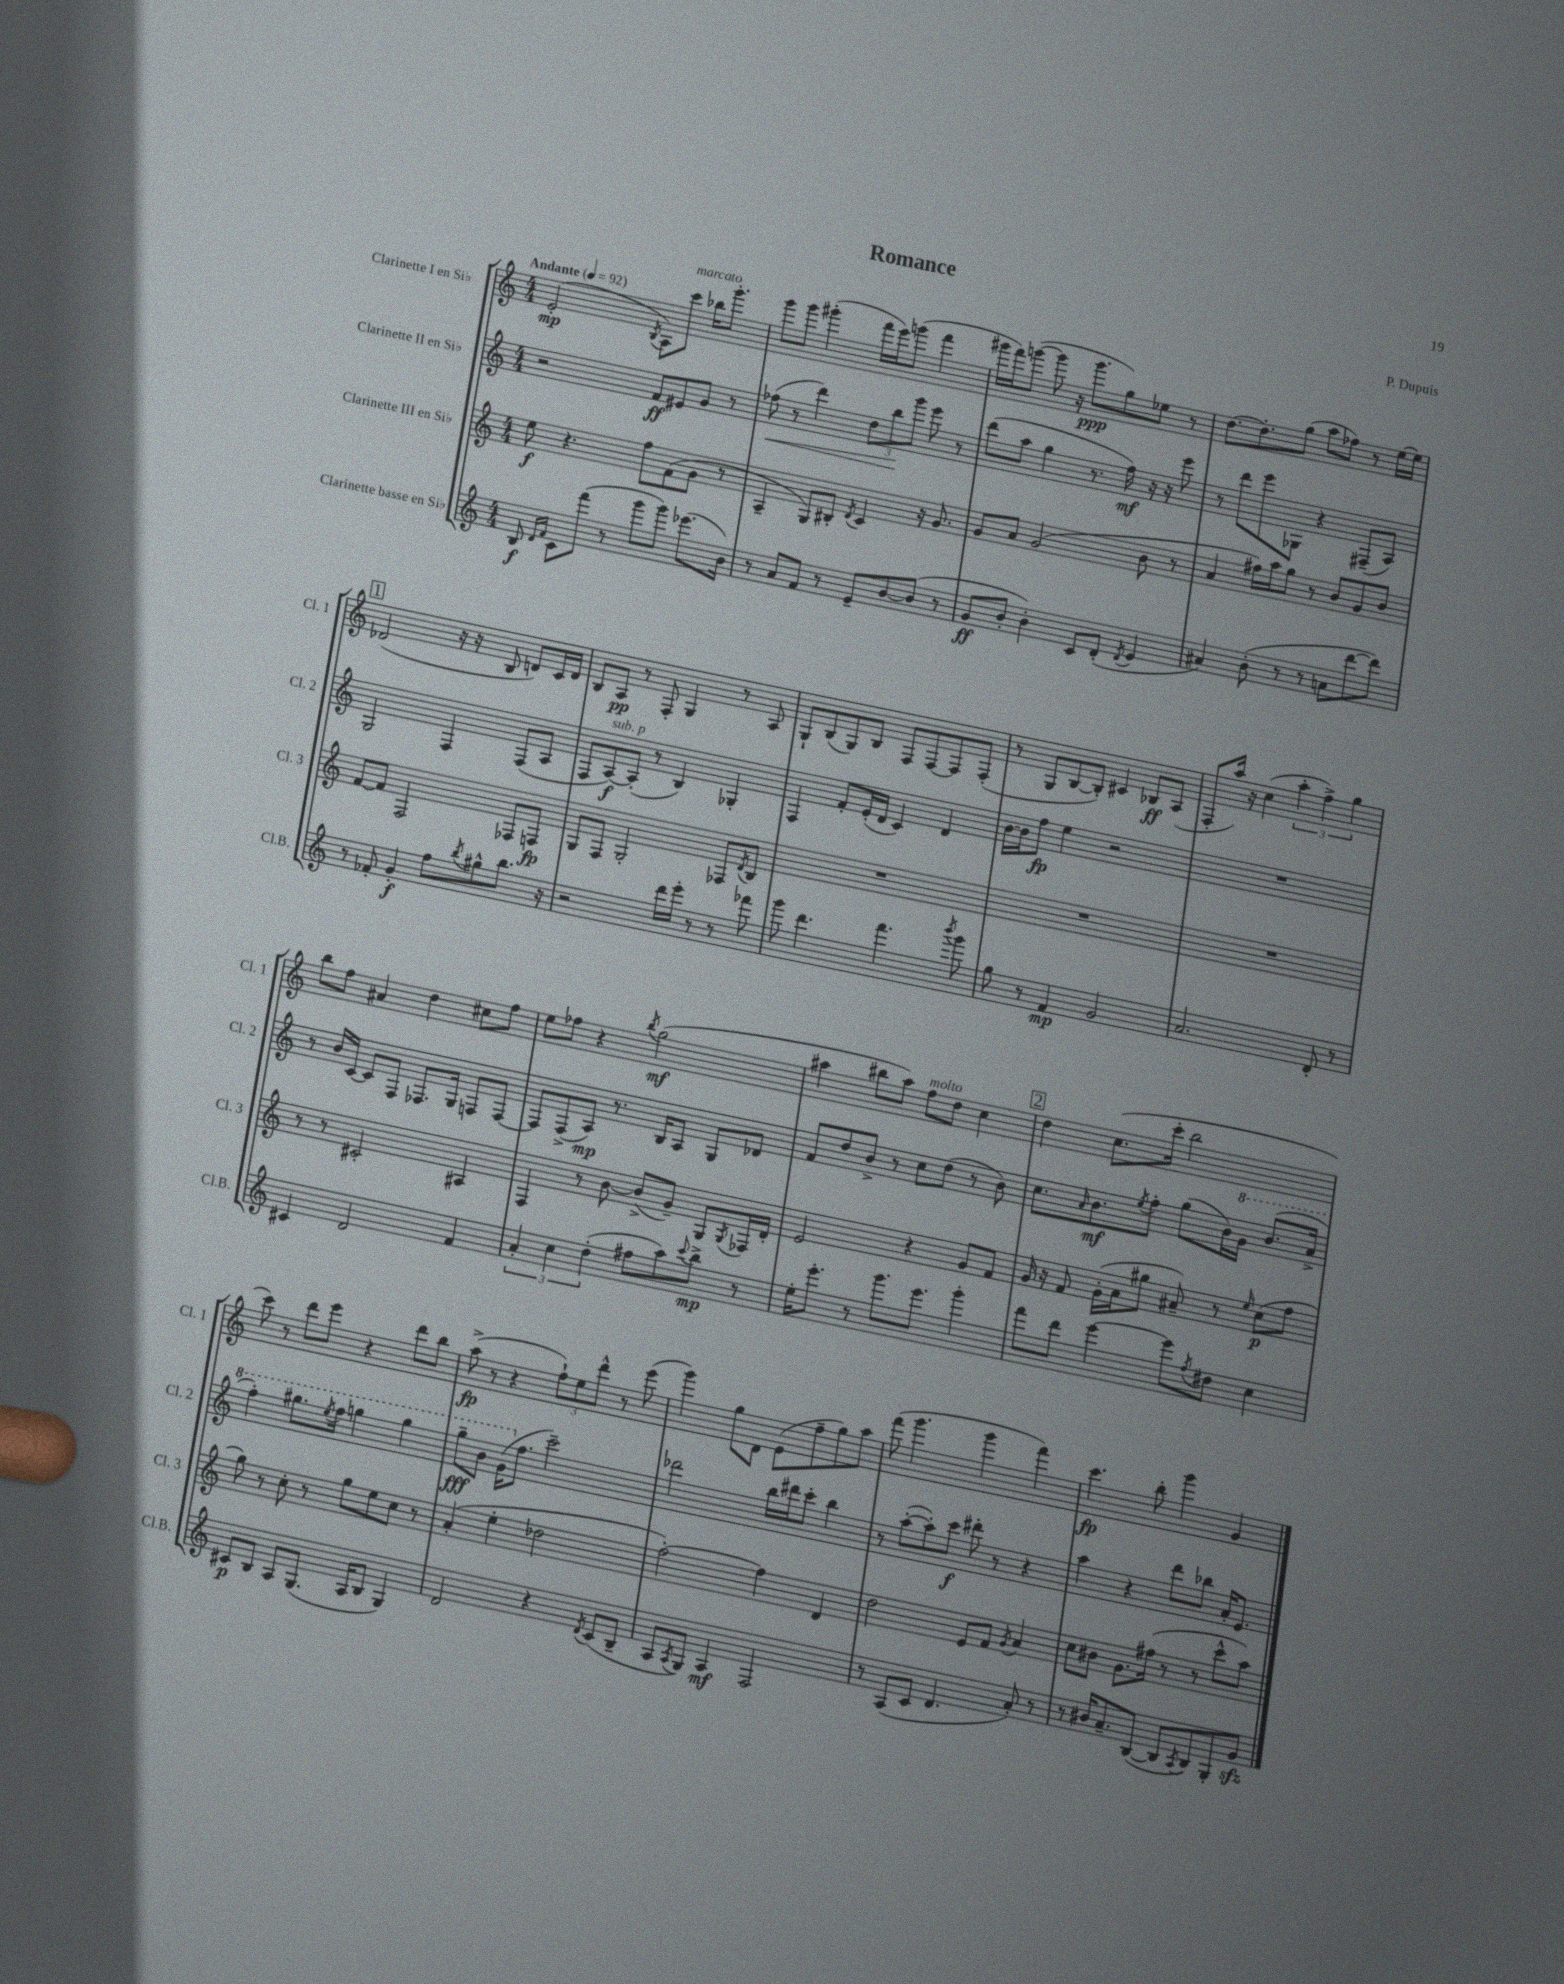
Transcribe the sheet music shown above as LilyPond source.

\header { title = "Romance" composer = "P. Dupuis" }
<<
\new StaffGroup <<
\new Staff = "s0" \with { instrumentName = "Clarinette I en Sib" shortInstrumentName = "Cl. 1" } {
    \clef treble \key c \major \numericTimeSignature \time 4/4 \tempo "Andante" 4 = 92
    e'2-.\mp( \acciaccatura { b8 } a8) c'''8^\markup { \italic "marcato" } bes''16 g'''8.-. |
    g'''8 g'''8 gis'''4-.( f'''16 e'''16) g'''8( f'''4 |
    gis'''16 f'''16) g'''8~( g'''8 r16 g'''8.\ppp g''8) ees''8 r8 |
    d''8.~ d''8.-. g''8( a''8 fes''8) r8 e''16~ e''16 |
    \mark \markup { \box "1" } des'2( r16 r16 b8 d'8) c'16 d'16 |
    b8 a8\pp r8 f8-. g4 r8 a8 |
    g8-! b8( g8) b8 f8 f8~ f8 f8-.( |
    r8 g8 b8~ b8-.) cis'4 bes8\ff a8( |
    f8-. a''16) r16 c''4( \tuplet 3/2 { a''4-. f''4->) g''4 } |
    b''8 f''8 ais'4 d''4 cis''8 f''8 |
    e''8 fes''8 r4 \acciaccatura { b''8 } g''2\mf( |
    ais''4 bis''8 ais''8) f''8^\markup { \italic "molto" } d''8 c''4 |
    \mark \markup { \box "2" } d''4 c''8.( c'''16-. b''2 |
    c'''8) r8 d'''8 e'''8 r4 d'''8 b''8 |
    a''8->\fp( r8 r4 \tuplet 3/2 { f''8-!) e''8 d'''8-^ } r8 e'''8( |
    g'''4) g''8 d'8 e'8( f''8-- g''8) a''8 |
    f'''8( g'''4. g'''4 f'''4) |
    c'''4.\fp b''8-. g'''4 g'4 \bar "|." |
}
\new Staff = "s1" \with { instrumentName = "Clarinette II en Sib" shortInstrumentName = "Cl. 2" } {
    \clef treble \key c \major \numericTimeSignature \time 4/4
    r2 f'8\ff eis'8 g'8 r8 |
    fes''8\<( r8 d'''4) \tuplet 3/2 { d''8 b''8\! g'''8 } e'''8 r8 |
    d'''8( a''8 g''4 r8. f''16\mf) r16 r16 e'''8 |
    r8 d'''8 e'''8 ges8 r4 fis8--( a8) |
    \mark \markup { \box "1" } g2 f4 f8( a8 |
    f8 a8~\f^\markup { \italic "sub. p" }) a8-.( r8 b4) ges4-. |
    f4 f'8-. e'16-.( d'16 c'4) d'4 |
    b'16~ b'16 f''8\fp e''4 r2 |
    R1 |
    r8 b'16 c'16~ c'8 f8 fes8. g16 f8 f8~ |
    f8 f8->( a8\mp) r8. b16 a8 g8 des'8 |
    f'8 d''8 b'8-> r8 c''8 d''8( r8 b'8) |
    \mark \markup { \box "2" } c''8. \grace { a'16 } b'8.\mf \acciaccatura { e''8 } f''8-. g''8( b'16) \ottava #1 g''16 b''8.( a''16-> |
    f'''4-.) gis'''8. \acciaccatura { e'''8 } f'''16 g'''4 g'''4 |
    g'''8--\fff b''8 g''16( \ottava #0 f''8. c'''2--) |
    des'''2 b''16 dis'''16 c'''8-. b''4 |
    r8 a''8~-.( a''8-.) c'''8\f dis'''8-. r8 r4 |
    a''4 r4 d'''8 bes''8 a'16-. e'8. \bar "|." |
}
\new Staff = "s2" \with { instrumentName = "Clarinette III en Sib" shortInstrumentName = "Cl. 3" } {
    \clef treble \key c \major \numericTimeSignature \time 4/4
    e''8\f r4. f''8 f'8( g'8 r8 |
    a4-- g8) bis8-. \acciaccatura { d'8 } c'4 r16 g'8. |
    g'8 a'8 g'2( b'8 r8 |
    a'4 fis''16) a''16 g''8 r8 b'8 g'8 b'8 |
    \mark \markup { \box "1" } f'8~ f'8 f2 fes8 f8\fp |
    g8 f8 g2-. fes8 \acciaccatura { d'8 } b8 |
    R1 |
    R1 |
    R1 |
    r8 r8 cis'2-. ais4 |
    f4 r8 b'8~ b'8->( g'8--) g8 \acciaccatura { g8 } fes16 d'16-. |
    e'2 r4 g'8 f'8 |
    \mark \markup { \box "2" } g'16 r16 f'8 g'16-.( a'16 gis''8 ais'8--) r8 \grace { e''16 } c''8\p( f''8 |
    g''8) r8 c''8-. r8 g''8 e''8 c''8 r8 |
    a'4-.( e''4-. des''2 |
    f''2~-.) f''4 d'4 |
    d''2 e'8 f'8 \acciaccatura { g'8 } a'4 |
    c''8 bis'8 g'8. fis''16( r8 r8 c'''8-^ a''8) \bar "|." |
}
\new Staff = "s3" \with { instrumentName = "Clarinette basse en Sib" shortInstrumentName = "Cl.B." } {
    \clef treble \key c \major \numericTimeSignature \time 4/4
    b8\f \grace { d'16 f'16 } c'8 f'''8( r8 g'''8 g'''8) ees'''8.( b'16) |
    r8 a'8 f'8 r8 e'8-- b'8~ b'8( r8 |
    g'8\ff b'8-. b'4-.) c'8 d'8-.( \acciaccatura { d'8 } e'4 |
    ais'4) b'8-.( r8 r8 a'8 d'''8~ d'''8) |
    \mark \markup { \box "1" } r8 fes'8-. g'4-.\f f''8 \acciaccatura { b''8 } gis''8-^ b''8. r16 |
    r2 d'''16 e'''16-. r8 r8 fes'''8 |
    g'''8 d'''4. f'''4. \acciaccatura { b'''8 } g'''8 |
    g''8 r8 f'4\mp g'2 |
    a'2. d'8-. r8 |
    cis'4 d'2 f'4 |
    \tuplet 3/2 { a'4-. c''4 d''4-.( } fis''8 a''8) \appoggiatura { c'''8 } b''8->\mp r8 |
    e''16-. e'''8.-. r8 g'''8. e'''8. g'''4-. |
    \mark \markup { \box "2" } f'''8 d'''8 e'''4~ e'''8 \acciaccatura { f''8 } dis''8 c''4 |
    cis'8\p b8 a8 g8.( a16 b8 g4) |
    d'2 r4 \acciaccatura { d'8 } c'8( b8-- |
    a8 \acciaccatura { a8 } g8) a4\mf f2 |
    r8 a8( c'8 d'4. a'8-.) r8 |
    r8 bis'16 a'8.-- b8~( b8 \acciaccatura { a8 } b8) g8-. g'8\sfz \bar "|." |
}
>>
>>
\layout { \context { \Score \remove "Bar_number_engraver" } }
